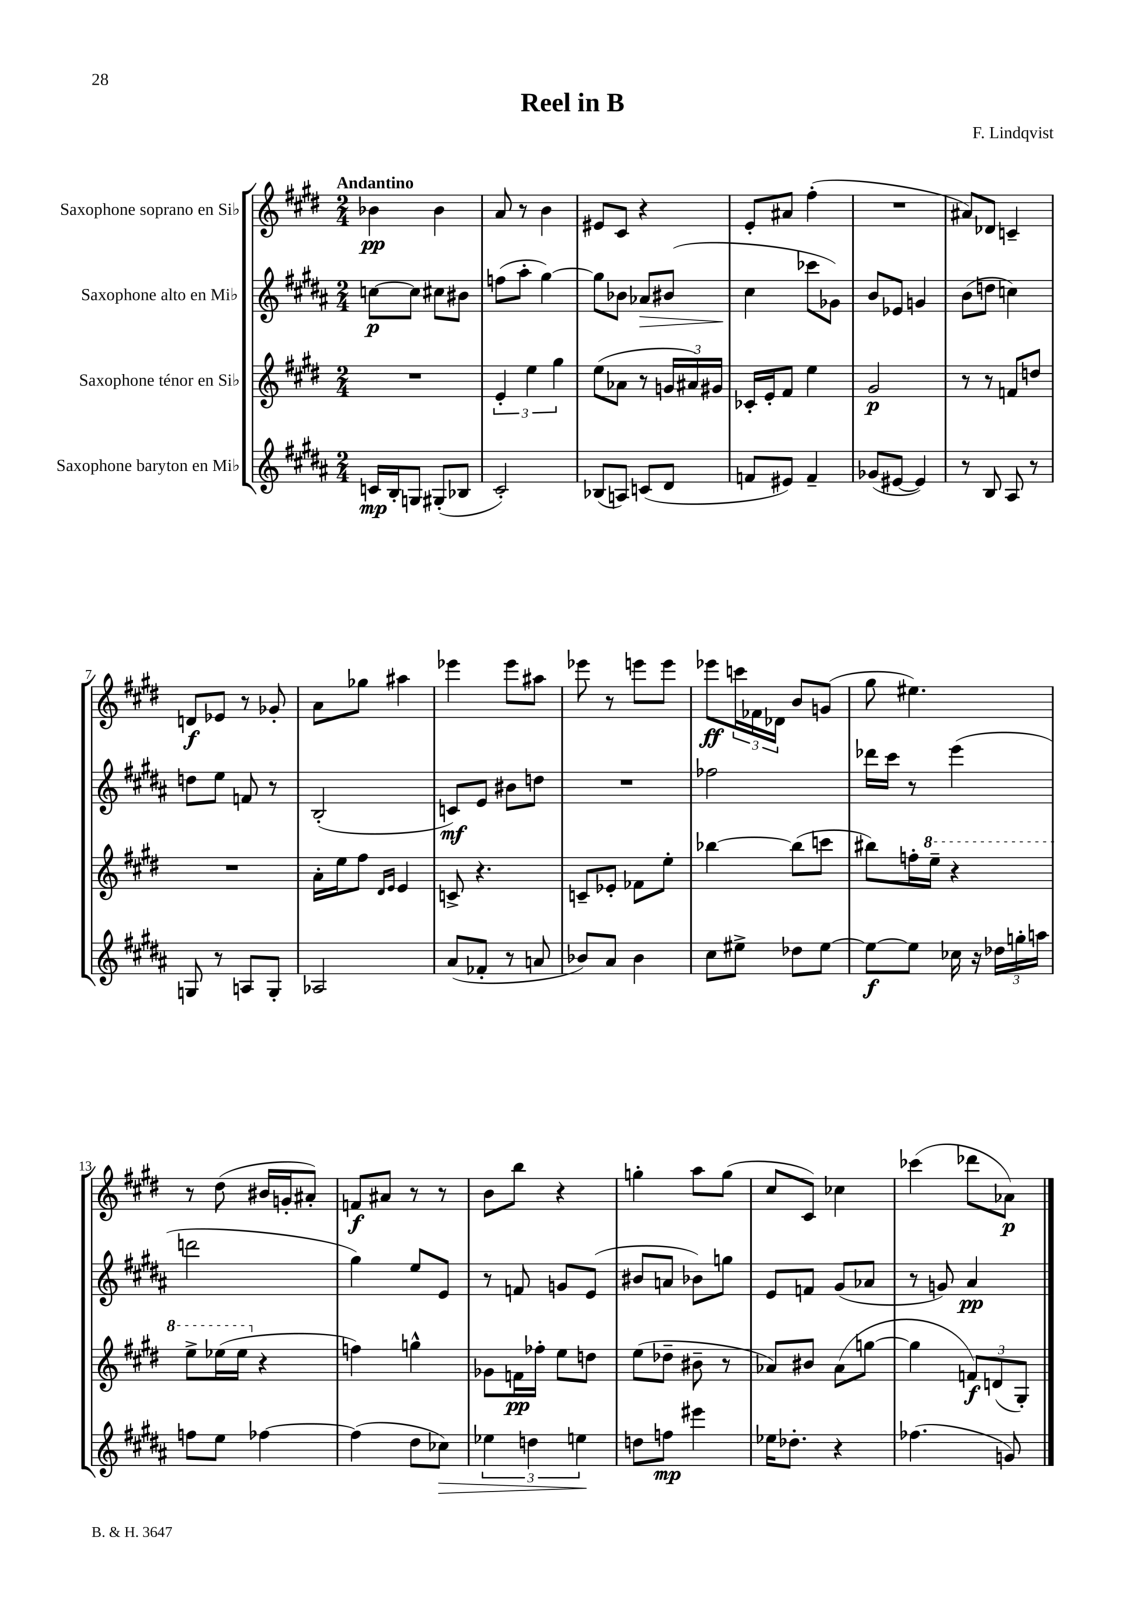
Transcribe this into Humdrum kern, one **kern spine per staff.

**kern	**kern	**kern	**kern
*staff4	*staff3	*staff2	*staff1
*clefG2	*clefG2	*clefG2	*clefG2
*k[f#c#g#d#a#]	*k[f#c#g#d#]	*k[f#c#g#d#a#]	*k[f#c#g#d#]
*M2/4	*M2/4	*M2/4	*M2/4
16c	2r	[8cc	4b-
16B'	.	.	.
8G	.	8cc]	.
(8G#'	.	8cc#	4b-
8B-	.	8b#	.
=	=	=	=
2c#')	6e'	(8ff	8a
.	.	8aa#'	8r
.	6ee	.	.
.	.	[4gg#)	4b
.	6gg#	.	.
=	=	=	=
(8B-	(8ee	8gg#]	8e#
8A)	8a-	8b-	8c#
(8c	8r	8a-	4r
8d#	24g	(8b#	.
.	24a#)	.	.
.	24g#	.	.
=	=	=	=
8f	16c-'	4cc#	8e'
.	16e'	.	.
8e#)	8f#	.	8a#
4f~	4ee	8ccc-	(4ff#'
.	.	8g-)	.
=	=	=	=
(8g-	2g#	8b	2r
[8e#	.	8e-	.
4e#])	.	4g	.
=	=	=	=
8r	8r	(8b	8a#)
8B	8r	8dd	8d-
8A#	8f	4cc)	4c~
8r	8dd	.	.
=	=	=	=
8G	2r	8dd	8d
8r	.	8ee	8e-
8A	.	8f	8r
8G'	.	8r	8g-'
=	=	=	=
2A-	16a'	(2B'	8a
.	16ee	.	.
.	8ff#	.	8gg-
.	16qqd#	.	.
.	16qqe	.	.
.	4e	.	4aa#
=	=	=	=
(8a#	8c^	8c)	4eee-
8f-'	4.r	8e	.
8r	.	8b#	8eee-
8a	.	8dd	8aa#
=	=	=	=
8b-)	8c~	2r	8eee-
8a#	8e-'	.	8r
4b-	8f-	.	8eee
.	8ee'	.	8eee
=	=	=	=
8cc#	[4bb-	2ff-	8eee-
8ee#^	.	.	24ccc
.	.	.	24f-
.	.	.	24d-
8dd-	(8bb-]	.	8b
[8ee#	8ccc	.	(8g
=	=	=	=
8ee#_	8bb#)	16ddd-	8gg#
.	.	16ccc#	.
8ee#]	16ff'	8r	4.ee#)
.	16eee~	.	.
16cc-	4r	(4eee	.
16r	.	.	.
24dd-	.	.	.
24gg'	.	.	.
24aa	.	.	.
=	=	=	=
8ff	8eee^	2ddd	8r
8ee	(16eee-	.	(8dd#
.	16eee-	.	.
[4ff-	4r	.	16b#
.	.	.	16g'
.	.	.	8a#')
=	=	=	=
(4ff-]	4ff)	4gg#)	8f
.	.	.	8a#
8dd#	4gg^^	8ee	8r
8cc-)	.	8e	8r
=	=	=	=
6ee-	8g-	8r	8b
.	16f	8f	8bb
6dd	.	.	.
.	16ff-'	.	.
.	8ee	8g	4r
6ee	.	.	.
.	8dd	(8e	.
=	=	=	=
8dd	(8ee	8b#	4gg'
8ff	8dd-~	8a	.
4eee#	8b#~	8b-)	8aa
.	8r	8gg	(8gg
=	=	=	=
16ee-	8a-)	8e	8cc#
8.dd-'	.	.	.
.	8b#	8f	8c#)
4r	(8a-	(8g#	4cc-
.	[8gg	8a-	.
=	=	=	=
(4.ff-	4gg]	8r	(4ccc-
.	.	8g)	.
.	12f)	4a#	8ddd-
.	(12d	.	.
8g)	.	.	8a-)
.	12G#')	.	.
==	==	==	==
*-	*-	*-	*-
